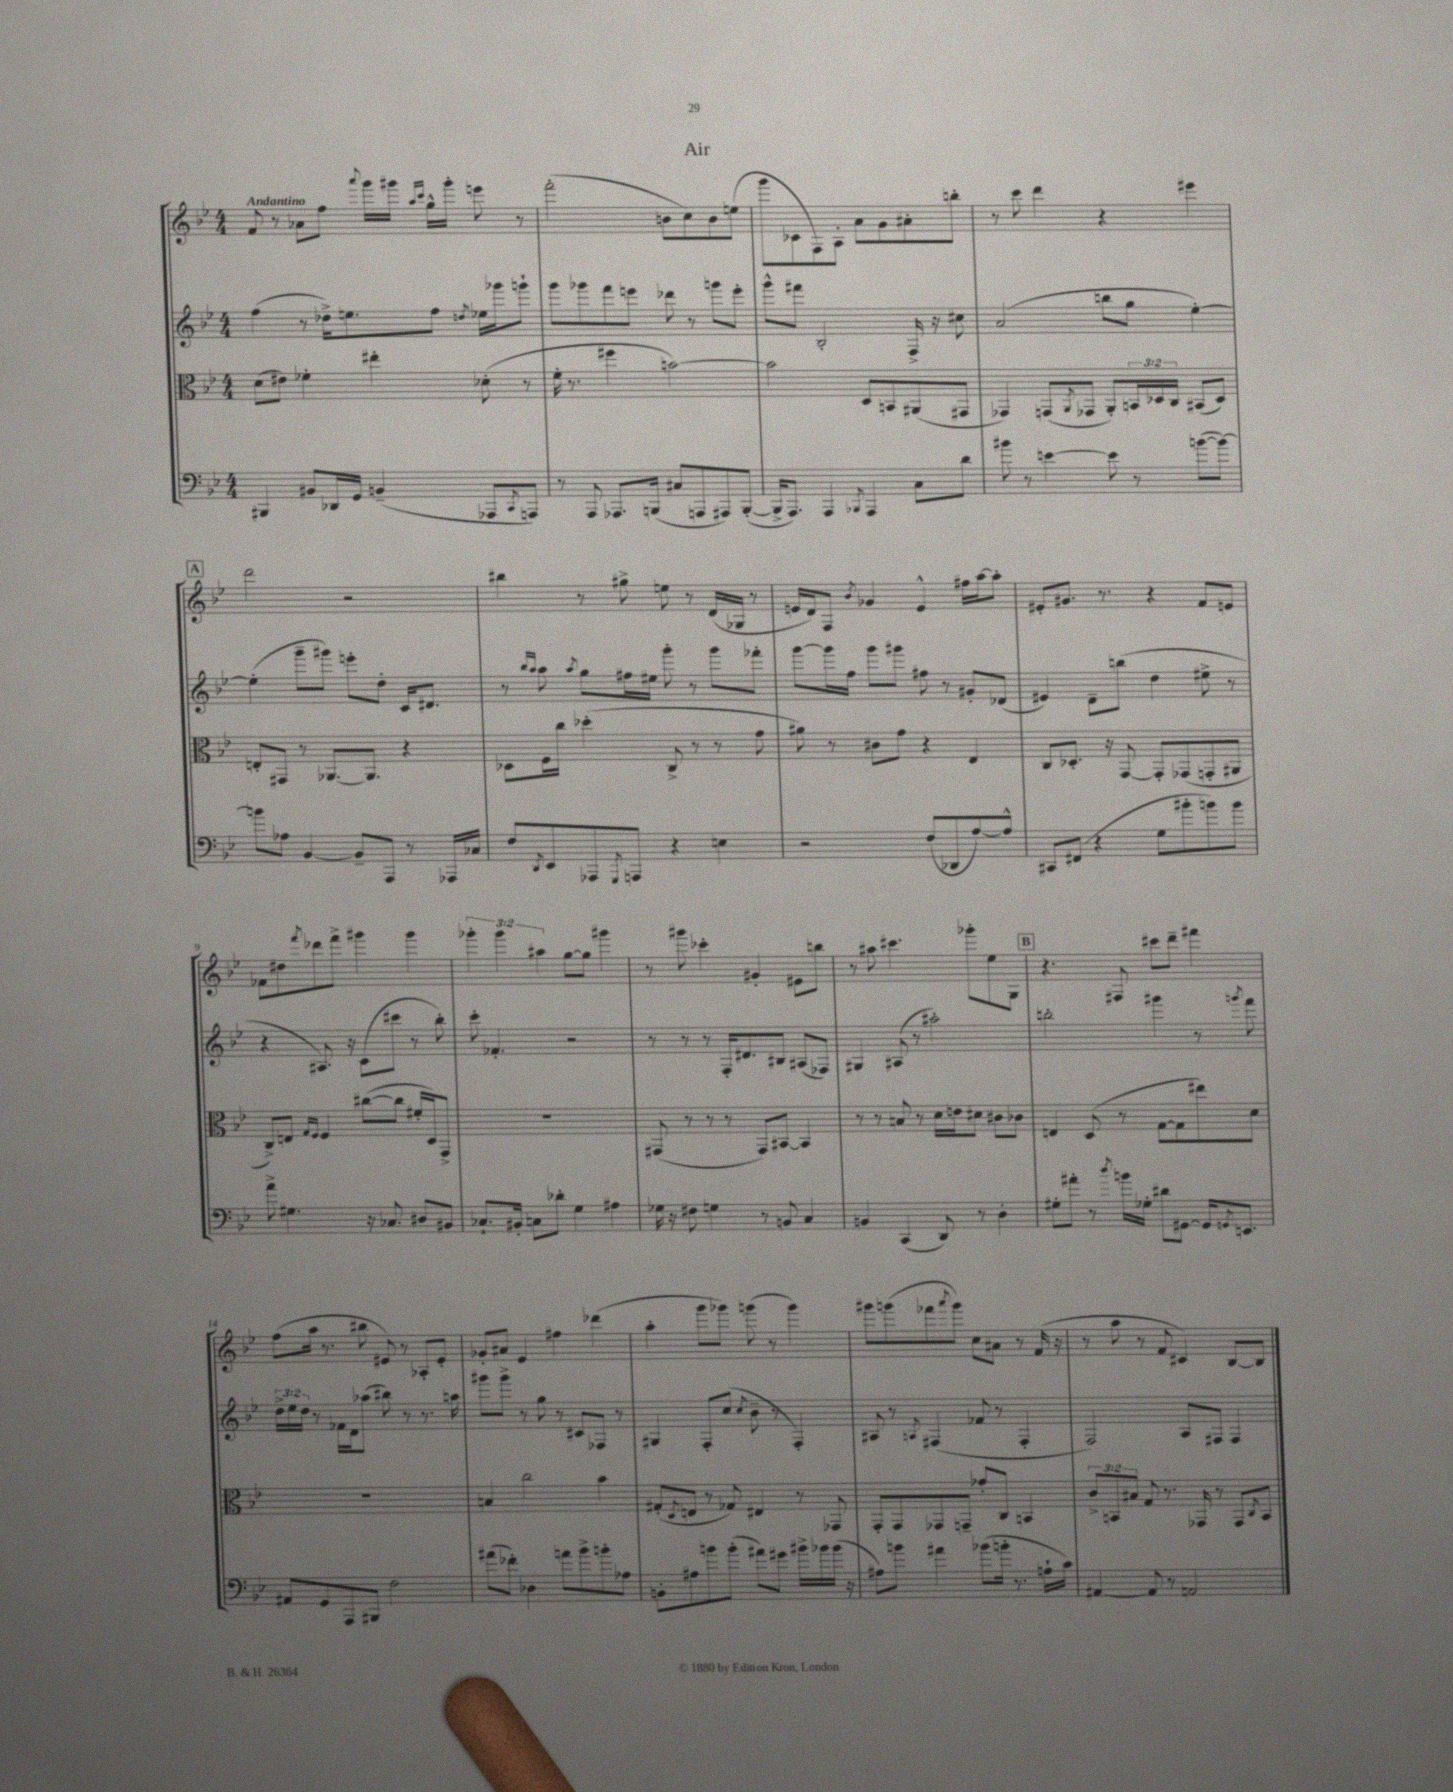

**kern	**kern	**kern	**kern
*part4	*part3	*part2	*part1
*staff4	*staff3	*staff2	*staff1
*clefF4	*clefC3	*clefG2	*clefG2
*k[b-e-]	*k[b-e-]	*k[b-e-]	*k[b-e-]
*M4/4	*M4/4	*M4/4	*M4/4
=1	=1	=1	=1
!	!	!	!LO:TX:a:B:t=Andantino
4BBB#X/	(8d\L	(4ff\	8f/
.	8e#X\J)	.	8r
8BB#X/L	4f-X'\	8r	8a-X\L
16DD-X/L	.	16dd-X^\KL)	8ff\J
16GG/JJ	.	8.een\	.
.	.	.	8qqaaa/
(4BBn~/	4ee#X'\	.	16ggg\LL
.	.	.	16ggg#X\JJ
.	.	.	16qqaa/LL
.	.	.	16qqccc/JJ
.	.	8ff\J	16gg^^\LL
.	.	.	16ggg#'\JJ
.	.	8qddn/	.
8AAA-X/L	(8d-X'\	16ee-X\LL	8eeen\
.	.	16ggg-X\J	.
8qCC/	.	.	.
8AAAn/J)	8r	8gggn`\J	8r
=2	=2	=2	=2
8r	16f'\	8ggg\L	(2fff'\
.	8.r	.	.
8AAA/	.	8ggg-X\	.
8.AAA-X/L	4ff#X\	8fff\	.
.	.	8eeen\J	.
(16BBBn/Jk	.	.	.
8C#X/L	[2bn\)	8ddd-X\	8bn\L
8AAAn/	.	8r	8cc\)
8AAA#X/)	.	8gggn\L	8b\
([8BBB'/J	.	8eee'\J	(8een\J
=3	=3	=3	=3
16BBB^/KL]	2b\]	8ggg^^\L	8ggg\L
8.AAA/J)	.	.	.
.	.	8fff#X\J	8c-X\
4AAA/	.	2B-'/	8F\)
.	.	.	8A'\J
8qBBB-X/	.	.	.
4AAA/	8D/L	.	8a\L
.	8BBn/	.	8g\
8C\L	(8AA#X/	16F^/	8a#X'\
.	.	16r	.
8d\J	8GG#X/J	8cc#X\	8bbn'\J
=4	=4	=4	=4
8b#X\	4GG-X/)	(2a/	8r
8r	.	.	8ccc\
[4en\	(8GGn/L	.	4ddd\
.	8qAA/	.	.
.	8GG-X/J	.	.
8e\]	8AA'/L)	8bbn\L	4r
8r	24BBn/L	8gg\J	.
.	24D-X/	.	.
.	24C/JJ	.	.
([8bn\L	(8BB#X/L	[4ee-'\)	4eee#X\
8b\J_)	8D-/J)	.	.
!!LO:LB:g=z
!!LO:REH:place=s1:t=A
=5	=5	=5	=5
8bn\L]	8En'/L	(4ee-'\]	2ddd\
8A-X\J	8GG#X/J	.	.
[4BB-/	8r	8ggg~\L	.
.	[8.AA-X/L	8ggg#X\J)	.
8BB-~/L]	.	8eeen'\L	2r
.	8.AA-/J]	.	.
8AAA/J	.	8dd'\J	.
8r	4r	16c/KL	.
.	.	8.d#X/J	.
16AAA-X/LL	.	.	.
16C-X/JJ	.	.	.
=6	=6	=6	=6
8F/L	8D-X\L	8r	4bb#X\
.	.	16qqbb-/LL	.
8qDD/	.	16qqaa/JJ	.
8EE-/	16F\L	8aa\	.
.	16cc\JJ	.	.
.	.	8qaa/	.
8AAA-X/	(4dd-X'\	8gg\L	8r
8qGGG/	.	.	.
8AAAn/J	.	16ff#X\L	8gg#X^\
.	.	16ee#X\JJ	.
4r	8C^/	8ggg'\	8een\
.	8r	8r	8r
4En\	8r	8ggg\L	(16d/LL
.	.	.	16G-X/JJ
.	8g\	8fff-X'\J	8r
=7	=7	=7	=7
2r	8a#X\)	[8ggg\L	16en/LL
.	.	.	16d/J)
.	8r	16ggg\L]	8F/J
.	.	16ff\JJ	.
.	.	.	8qb-/
.	8c#X\L	8ggg\L	4g-X/
.	8g\J	8ggg#X\J	.
(8F/L	4r	8ff#X\	4e^^/
8DD-X/	.	8r	.
[8A/)	4E-/	8g#X'/L	16ff#X\LL
.	.	.	[16aa\J
8A^^/J]	.	(8d-X/J	8aa'\J]
=8	=8	=8	=8
8CC#X/L	8C/L	4e#X/)	8e#X'/L
(8FF#X/J	8.D-X'/J	.	8.g#X/J
4r	.	8d~\L	.
.	16r	.	8.r
.	[8GG/	(8bbn\J	.
8G\L	8GG'/L]	4dd\	4r
8b#X'\	(8GG-X/	.	.
8bn\)	8GGn'/	8ee#X^\	8f/L
8b\J	8AA#X/J	8r	8en/J
!!LO:LB:g=z
=9	=9	=9	=9
8a^\	8C^/L)	4r	8f-X\L
4.G#X\	8En/J	.	8dd#X\
.	16qqG/LL	.	.
.	16qqF/JJ	.	8qfff/
.	4F/	8.A#X/)	8ddd-X\
.	.	.	8fff^\J
.	.	16r	.
16r	([8cc#X\L	(8c\L	4ggg#X\
8.C-X/	.	.	.
.	8cc#\J]	8ccc#X\J	.
8D#X/L	16f#X'/LL	8r	4ggg#\
.	16D/J)	.	.
8BB#X/J	8GG^/J	8bb-'\)	.
=10	=10	=10	=10
8.C-X`/L	1r	8ccc'\	6ggg-X'\
.	.	4.f-X'/	.
.	.	.	6ggg-\
16BB#X'/Jk	.	.	.
8Cn\L	.	.	.
.	.	.	6aa#X\
8d-X'\J	.	.	.
4G\	.	2r	[8gg\L
.	.	.	8gg\J]
4A#X\	.	.	4ggg#X\
=11	=11	=11	=11
16G-X\	(8GG#X/	8r	8r
16r	.	.	.
8F#X\	8r	8r	8ggg#X\
4Gn\	8r	8r	4ccc-X'\
.	8r	16F'/KL	.
.	.	8.d#X/	.
8r	8GG#/L)	.	4g#X'/
8BBn/	[8BB#X/J	8B#X/J	.
4C/	4BB#/]	(8A#X/L	8e#X\L
.	.	8F-X/J)	8bbn\J
=12	=12	=12	=12
4BBn/	8r	4G#X/	8r
.	8r	.	8aa#X\
(4CC/	8Bn/	(8A#X/	4.ccc#X\
.	8r	8r	.
8DD/)	16d\LL	2aa#X'\)	.
.	16en\J	.	.
8r	8d#X\J	.	8ggg-X'\L
4D'\	8c#X\L	.	8ee-\
.	8c-X\J	.	8G\J
!!LO:REH:place=s1:t=B
=13	=13	=13	=13
8G#X'\L	4En/	2bbn'\	4.r
8a#X'\J	.	.	.
8r	(8D/	.	.
8qdd/	.	.	.
16bn\LL	8r	.	8F#X/
16G-X'\JJ	.	.	.
8d#X\L	[8G\L	4ggg#X\	8ccc#X\L
[8GG#X\J	8G\]	.	8ddd~\J
16GG#/KL]	8ee#X\)	8r	4fff#X\
8qGGn/	.	.	.
8.EEn/J	.	.	.
.	.	8qgggn/	.
.	8d\J	8fff\	.
!!LO:LB:g=z
=14	=14	=14	=14
8AA#X/L	1r	24dd^\LL	(8ff\L
.	.	24ee-\	.
.	.	24dd\JJ	.
8GG/	.	8r	16aa\Jk
.	.	.	8.r
8AAA/	.	16f-X\LL	.
.	.	16d\J	.
8BBB#X/J	.	(8aa-X\J	8bb#X\
2F\	.	8bb#X\)	8e#X/)
.	.	8r	8r
.	.	8.r	8A-X'/L
.	.	.	8e#'/J
.	.	16aan\	.
=15	=15	=15	=15
(8a#X\L	4Bn/	8ggg#X\L	8g-X'/L
8f-X'\J)	.	8ggg#^\J	8a#X/J
4D-X\	2cc\	8r	4e-/
.	.	8gg\	.
8an\L	.	8r	4ff#X\
8b-^\	.	8c#X/L	.
8bn'\	4b-\	8F-X/J	(4ddd-X\
8A-X\J	.	8r	.
=16	=16	=16	=16
8BBn'\L	(8G#X'/L	4G#X/	4aa'\
.	8qD/	.	.
8A#X\	8En/J	.	.
8bn\	8r	8F'/L	8ggg\L
(8b'\J	8G-X/)	(8cc/J	8ggg-X\J)
.	.	8qcc/	.
8a#X\L)	4E#X/	8b-~\	(8gggn\
8g#X\J	.	8r	8r
16b#X^\LL	8r	4F'/)	4ggg\)
16b-X\	.	.	.
(16b-\JJ	8GG-X/	.	.
16r	.	.	.
=17	=17	=17	=17
8A#X\L)	8GG'/L	8A#X/	8ggg#X\L
8bn\J	8GG/	8r	(8gggn\
.	.	8qAn/	.
4a#X\	8GG-X/	(4F#X/	8fff-X\
.	.	.	8qaaa/
.	8GGn~/J	.	8ggg\J)
(8b-X\L	8g-X'/L	8f-X/	8cc\L
16bn'\Jk	8C/J	8r	8a#X\J
8.r	.	.	.
.	4BBn/	4F#'/	8r
16An`\LL	.	.	(16f/
16c\JJ)	.	.	16r
=18	=18	=18	=18
[4AA#X/	12c^/L	2F/)	8r
.	12BBn/	.	.
.	.	.	8aa\
.	12B#X/J	.	.
8AA#/]	8G/	.	8r
8r	8.r	.	8f/
2AAn/	.	8A/L	4c#X/)
.	16GG-X/	.	.
.	8r	8F#X/J	.
.	8GG-/L	4F#/	[8B-/L
.	8qC/	.	.
.	8BB/J	.	8B-/J]
==	==	==	==
*-	*-	*-	*-
